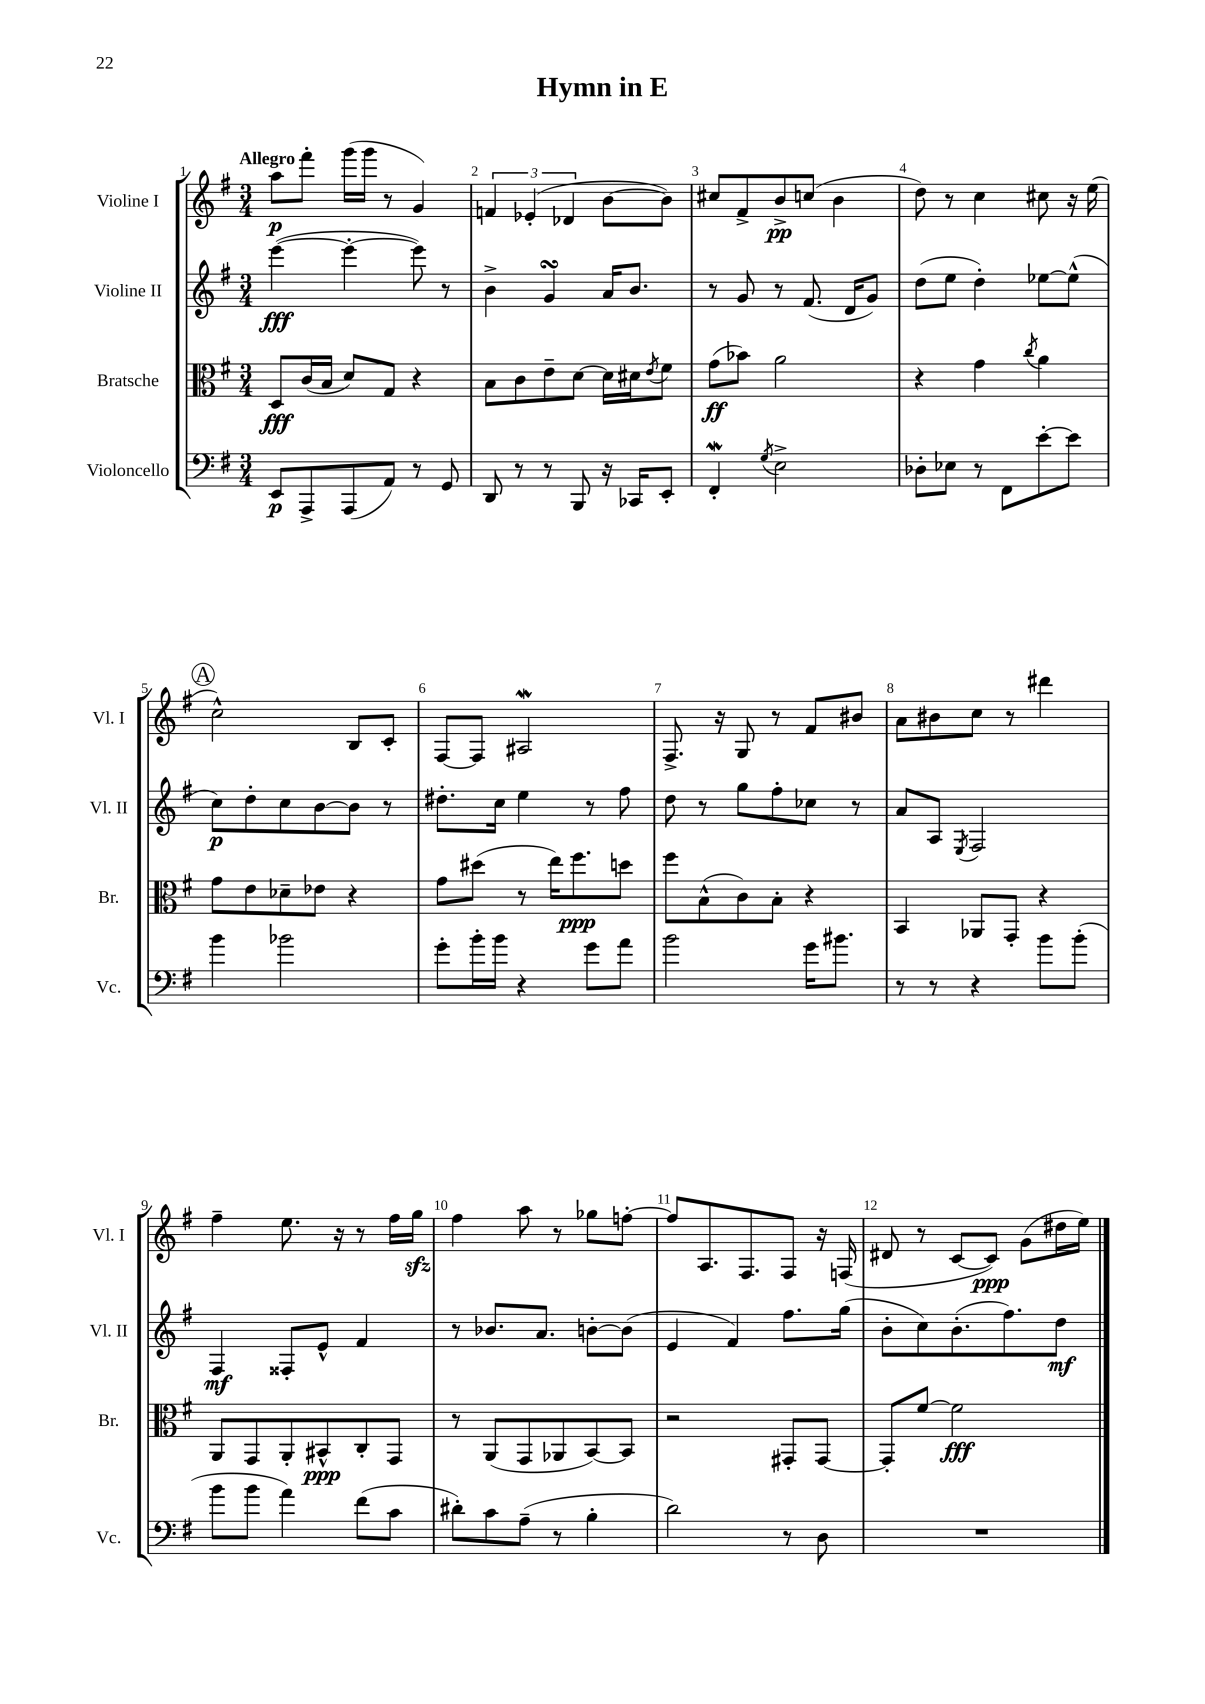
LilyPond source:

\header { title = "Hymn in E" }
<<
\new StaffGroup <<
\new Staff = "s0" \with { instrumentName = "Violine I" shortInstrumentName = "Vl. I" } {
    \clef treble \key g \major \numericTimeSignature \time 3/4 \tempo "Allegro"
    a''8\p fis'''8-. g'''16( g'''16 r8 g'4) |
    \tuplet 3/2 { f'4 ees'4-.( des'4 } b'8~ b'8) |
    cis''8 fis'8-> b'8->\pp c''8( b'4 |
    d''8) r8 c''4 cis''8 r16 e''16( |
    \mark \markup { \circle "A" } c''2-^) b8 c'8-. |
    fis8~ fis8 ais2\mordent |
    fis8.-> r16 g8 r8 fis'8 bis'8 |
    a'8 bis'8 c''8 r8 dis'''4 |
    fis''4-- e''8. r16 r8 fis''16 g''16\sfz |
    fis''4 a''8 r8 ges''8 f''8~-. |
    f''8 a8. fis8. fis8 r16 f16( |
    dis'8 r8 c'8~ c'8\ppp) g'8( dis''16 e''16) \bar "|." |
}
\new Staff = "s1" \with { instrumentName = "Violine II" shortInstrumentName = "Vl. II" } {
    \clef treble \key g \major \numericTimeSignature \time 3/4
    e'''4~\fff( e'''4~-. e'''8) r8 |
    b'4-> g'4\turn a'16 b'8. |
    r8 g'8 r8 fis'8.( d'16 g'8) |
    d''8( e''8 d''4-.) ees''8~ ees''8-^( |
    \mark \markup { \circle "A" } c''8\p) d''8-. c''8 b'8~ b'8 r8 |
    dis''8.-. c''16 e''4 r8 fis''8 |
    d''8 r8 g''8 fis''8-. ces''8 r8 |
    a'8 a8 \acciaccatura { e8 } fis2 |
    fis4\mf fisis8-. e'8-^ fis'4 |
    r8 bes'8. a'8. b'8~-. b'8( |
    e'4 fis'4) fis''8. g''16( |
    b'8-. c''8) b'8.-.( fis''8.) d''8\mf \bar "|." |
}
\new Staff = "s2" \with { instrumentName = "Bratsche" shortInstrumentName = "Br." } {
    \clef alto \key g \major \numericTimeSignature \time 3/4
    d8\fff c'16( b16 d'8) g8 r4 |
    b8 c'8 e'8-- d'8~ d'16 dis'16 \acciaccatura { e'8 } fis'8 |
    g'8\ff( bes'8) a'2 |
    r4 g'4 \acciaccatura { c''8 } a'4 |
    \mark \markup { \circle "A" } g'8 e'8 des'8-- ees'8 r4 |
    g'8 dis''8( r8 e''16) fis''8.\ppp d''8 |
    fis''8 b8-^( c'8) b8-. r4 |
    b,4 aes,8 g,8-. r4 |
    a,8 g,8 a,8-. bis,8-^\ppp c8-. g,8 |
    r8 a,8( g,8 aes,8 b,8~) b,8 |
    r2 gis,8-. gis,8~ |
    gis,8-. fis'8~ fis'2\fff \bar "|." |
}
\new Staff = "s3" \with { instrumentName = "Violoncello" shortInstrumentName = "Vc." } {
    \clef bass \key g \major \numericTimeSignature \time 3/4
    e,8\p a,,8-> a,,8( a,8) r8 g,8 |
    d,8 r8 r8 b,,8 r16 ces,16 e,8-. |
    fis,4-.\mordent \acciaccatura { g8 } e2-> |
    des8-. ees8 r8 fis,8 e'8~-. e'8 |
    \mark \markup { \circle "A" } b'4 bes'2 |
    g'8-. b'16-. b'16 r4 g'8 a'8 |
    b'2 g'16 bis'8. |
    r8 r8 r4 b'8 b'8-.( |
    b'8 b'8 a'4) fis'8( c'8 |
    dis'8-.) c'8 a8--( r8 b4-. |
    d'2) r8 d8 |
    R2. \bar "|." |
}
>>
>>
\layout { \context { \Score \override BarNumber.break-visibility = ##(#f #t #t) barNumberVisibility = #all-bar-numbers-visible } }
